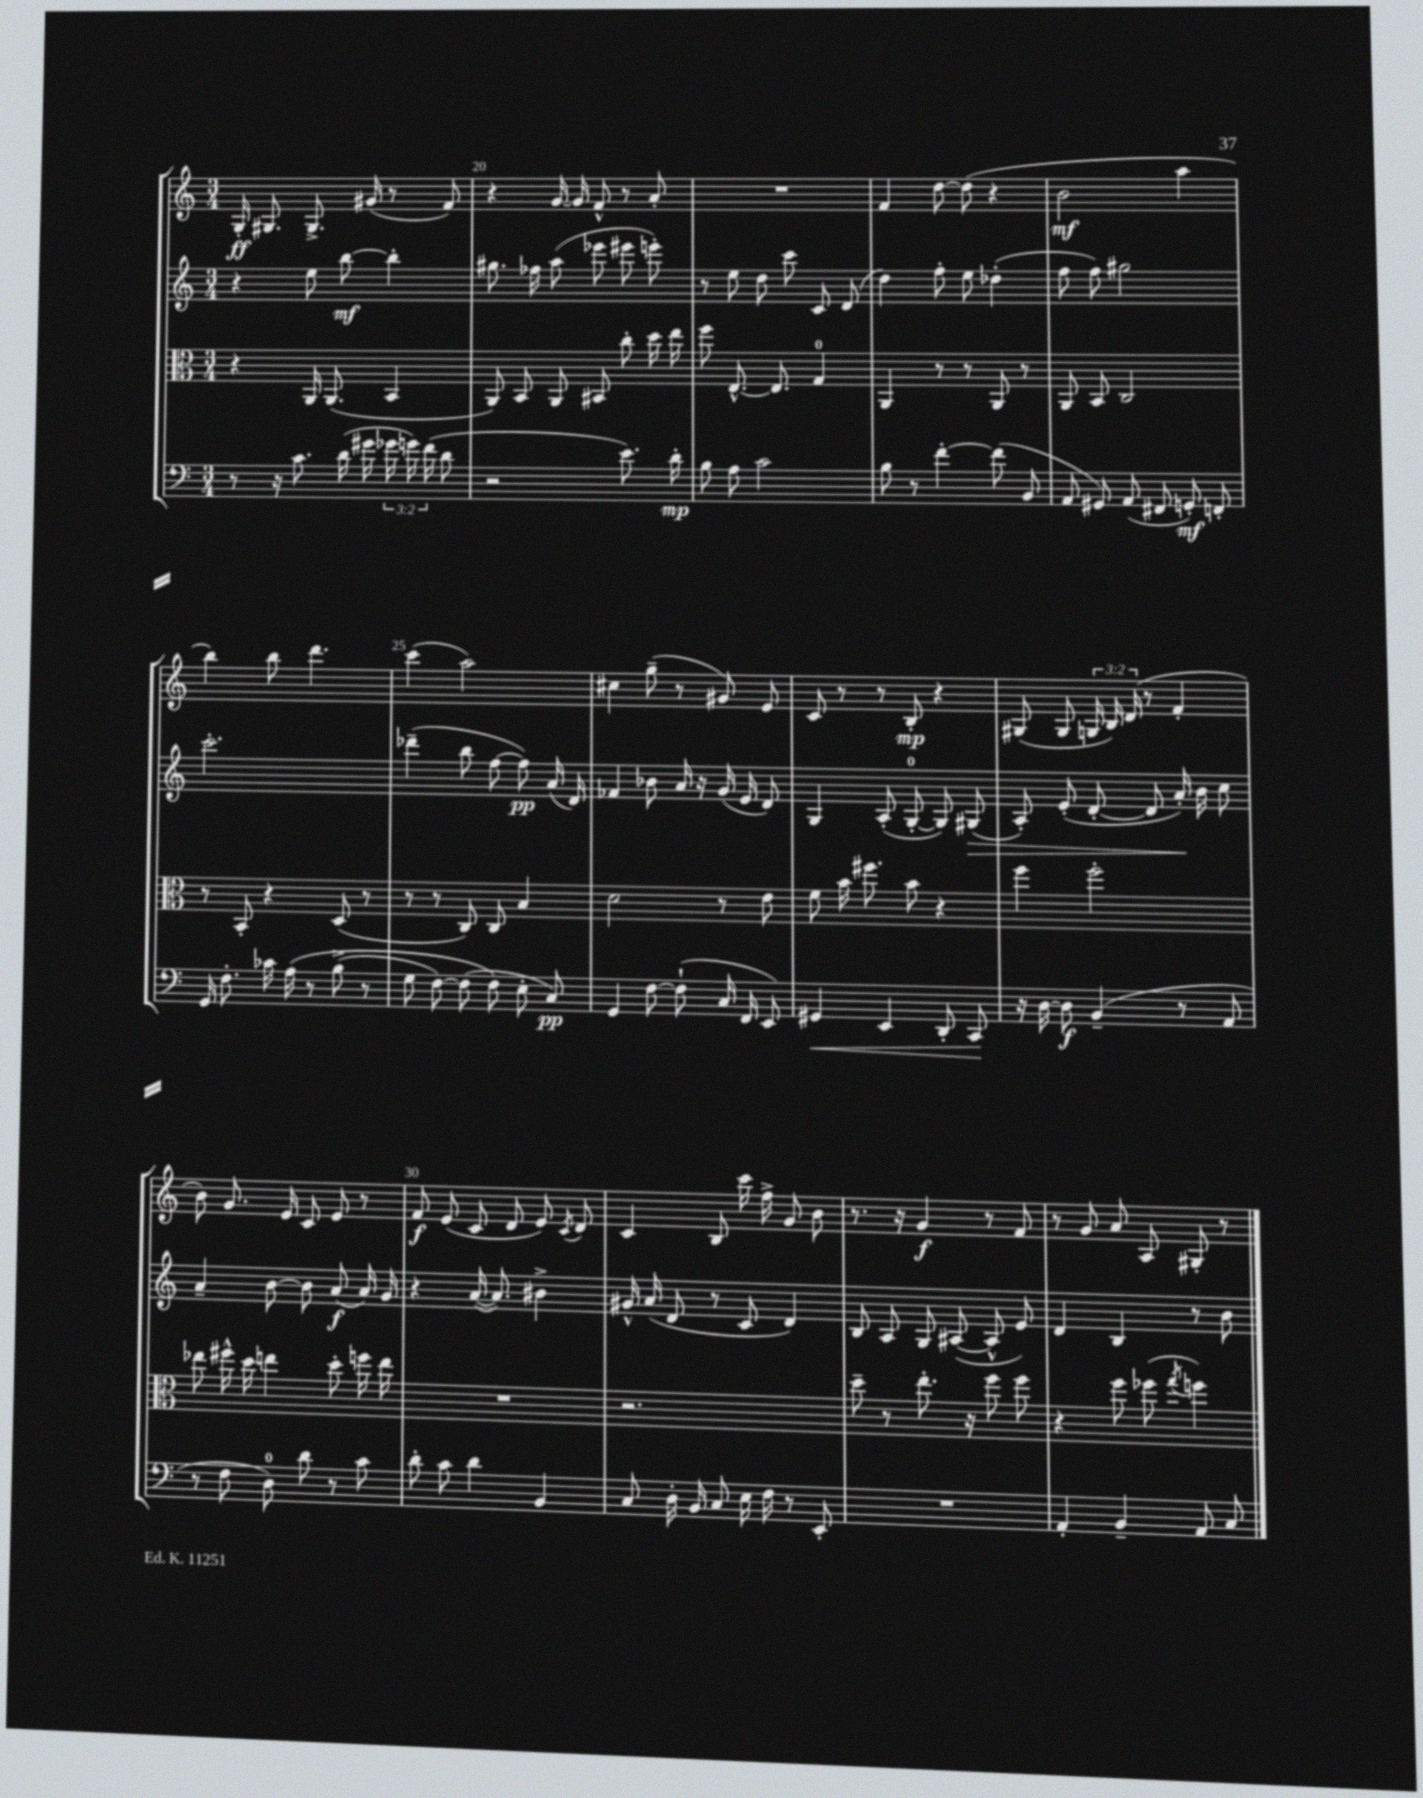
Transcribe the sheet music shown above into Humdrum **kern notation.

**kern	**dynam	**kern	**kern	**dynam	**kern	**dynam
*part4	*part4	*part3	*part2	*part2	*part1	*part1
*staff4	*staff4	*staff3	*staff2	*staff2	*staff1	*staff1
*clefF4	*	*clefC3	*clefG2	*	*clefG2	*
*k[]	*	*k[]	*k[]	*	*k[]	*
*M3/4	*	*M3/4	*M3/4	*	*M3/4	*
=19	=19	=19	=19	=19	=19	=19
8r	.	4r	4r	.	16G'/	ff
.	.	.	.	.	8.G#X/	.
16r	.	.	.	.	.	.
8.c\	.	.	.	.	.	.
.	.	16AA/	8ee\	.	8.G#^/	.
.	.	(8.AA/	.	.	.	.
(16d\	.	.	[8bb\	mf	.	.
16g#X\	.	.	.	.	(16g#X/	.
24g-X\	.	4BB/	4bb'\]	.	8r	.
24gn\)	.	.	.	.	.	.
(24f\	.	.	.	.	.	.
8d\	.	.	.	.	8f/)	.
=20	=20	=20	=20	=20	=20	=20
2r	.	8AA/)	8.gg#X\	.	4r	.
.	.	8BB/	.	.	.	.
.	.	.	16ff-X\	.	.	.
.	.	8AA/	(8aa\	.	[16g/	.
.	.	.	.	.	16g/]	.
.	.	8BB#X/	8eee-X\	.	8f^^/	.
8.e\)	.	8cc'\	8eee#X\	.	8r	.
.	.	16dd\	8eeen'\)	.	8a'/	.
16d'\	mp	16ee\	.	.	.	.
=21	=21	=21	=21	=21	=21	=21
8B\	.	8ff\	8r	.	2.r	.
8A\	.	[8.E^^/	8ee\	.	.	.
2c\	.	.	8dd\	.	.	.
.	.	8.E/]	.	.	.	.
.	.	.	8ccc\	.	.	.
.	.	4G/	8c/	.	.	.
.	.	.	(8d/	.	.	.
=22	=22	=22	=22	=22	=22	=22
8B\	.	4AA/	4dd\)	.	4f/	.
8r	.	.	.	.	.	.
[4f'\	.	8r	8ff'\	.	[8dd\	.
.	.	8r	8ee\	.	(8dd\]	.
(8f\]	.	8AA/	(4dd-X'\	.	4r	.
8BB/	.	8r	.	.	.	.
=23	=23	=23	=23	=23	=23	=23
8AA/	.	8AA/	8ff\	.	2b\	mf
8GG#X/)	.	8BB/	8ff\)	.	.	.
(8AA/	.	2C/	2gg#X\	.	.	.
8FF#X/	.	.	.	.	.	.
8GGn'/)	mf	.	.	.	4aa\	.
8FFn'/	.	.	.	.	.	.
!!LO:LB:g=z
=24	=24	=24	=24	=24	=24	=24
16GG/	.	8r	2.ccc'\	.	4bb\)	.
8.F'\	.	.	.	.	.	.
.	.	8BB'/	.	.	.	.
16c-X\	.	4r	.	.	8bb\	.
(16A\	.	.	.	.	.	.
8r	.	.	.	.	4.ddd\	.
(8B^\	.	(8D/	.	.	.	.
8r	.	8r	.	.	.	.
=25	=25	=25	=25	=25	=25	=25
8G\	.	8r	(4ddd-X~\	.	(4ccc\	.
[8F\)	.	8r	.	.	.	.
(8F\]	.	8C/)	8bb\	.	2aa\)	.
8F\)	.	8C/	[8ff\	.	.	.
8E'\	.	4B/	8ff\])	pp	.	.
8C/)	pp	.	(16a/	.	.	.
.	.	.	16d/)	.	.	.
=26	=26	=26	=26	=26	=26	=26
4GG/	.	2d\	4f-X/	.	4cc#X\	.
[8F\	.	.	8b-X\	.	(8gg~\	.
(8F`\]	.	.	16a/	.	8r	.
.	.	.	16r	.	.	.
16C/	.	8r	(16g/	.	8g#X/)	.
16FF/	.	.	16e/	.	.	.
8EE/)	.	8e\	8d/)	.	8e/	.
=27	=27	=27	=27	=27	=27	=27
!	!LO:HP:b	!	!	!	!	!
4GG#X/	<	8f\	4G/	.	8c/	.
.	.	16b\	.	.	8r	.
.	.	8.ff#X\	.	.	.	.
4EE/	.	.	(8A'/	.	8r	.
.	.	8b\	[8G'/	.	8B'/	mp
8DD'/	.	4r	8G/])	.	4r	.
!	!	!	!	!LO:HP:b	!	!
8CC/	.	.	(8G#X/	>	.	.
.	[	.	.	.	.	.
=28	=28	=28	=28	=28	=28	=28
16r	.	4ff\	8A'/)	.	(8G#X/	.
[16D\	.	.	.	.	.	.
8D\]	f	.	(8e'/	.	8G#/	.
(4BB~/	.	2ff'\	[8d'/	.	24Gn/	.
.	.	.	.	.	24B/)	.
.	.	.	.	.	(24d/	.
.	.	.	8d/]	.	8r	.
8r	.	.	16a'/)	.	4f'/	.
.	.	.	16b\	]	.	.
8AA/	.	.	8cc\	.	.	.
!!LO:LB:g=z
=29	=29	=29	=29	=29	=29	=29
8r	.	8ee-X\	4a~/	.	8b\)	.
8F\	.	16ff#X^^\	.	.	8.g/	.
.	.	16dd\	.	.	.	.
8D\)	.	4een\	[8b\	.	.	.
.	.	.	.	.	16e/	.
8d\	.	.	8b\]	.	8c/	.
8r	.	8dd'\	(8a/	f	8e/	.
8c\	.	16ffn\	16a/)	.	8r	.
.	.	16ee\	16g/	.	.	.
=30	=30	=30	=30	=30	=30	=30
8d'\	.	2.r	4r	.	8f/	f
8c\	.	.	.	.	(8e/	.
4d\	.	.	([16a/	.	8c/	.
.	.	.	8.a/])	.	.	.
.	.	.	.	.	8d/	.
4BB/	.	.	4b#X^\	.	8e/)	.
.	.	.	.	.	8qc/	.
.	.	.	.	.	8d/	.
=31	=31	=31	=31	=31	=31	=31
8C/	.	2.r	16g#X^^/	.	4c/	.
.	.	.	(16a/	.	.	.
16D'\	.	.	8d/	.	.	.
16BB/	.	.	.	.	.	.
8C/	.	.	8r	.	8B/	.
16E\	.	.	8c/	.	16ccc\	.
16F\	.	.	.	.	16ff^\	.
8r	.	.	4d/)	.	8g/	.
8EE'/	.	.	.	.	8b\	.
=32	=32	=32	=32	=32	=32	=32
2.r	.	8dd~\	8B/	.	8.r	.
.	.	8r	8A/	.	.	.
.	.	.	.	.	16r	.
.	.	8.ee'\	8G/	.	4g/	f
.	.	.	([8A#X/	.	.	.
.	.	16r	.	.	.	.
.	.	8ff\	8A#^^/]	.	8r	.
.	.	8ff\	8e/)	.	8f/	.
=33	=33	=33	=33	=33	=33	=33
4AA'/	.	4r	4d/	.	8r	.
.	.	.	.	.	8g/	.
4BB~/	.	8ff\	4B/	.	8a/	.
.	.	(8ff-X\	.	.	8A/	.
.	.	8qgg/	.	.	.	.
8AA/	.	4ffn\)	8r	.	8G#X'/	.
8C/	.	.	8b\	.	8r	.
==	==	==	==	==	==	==
*-	*-	*-	*-	*-	*-	*-
